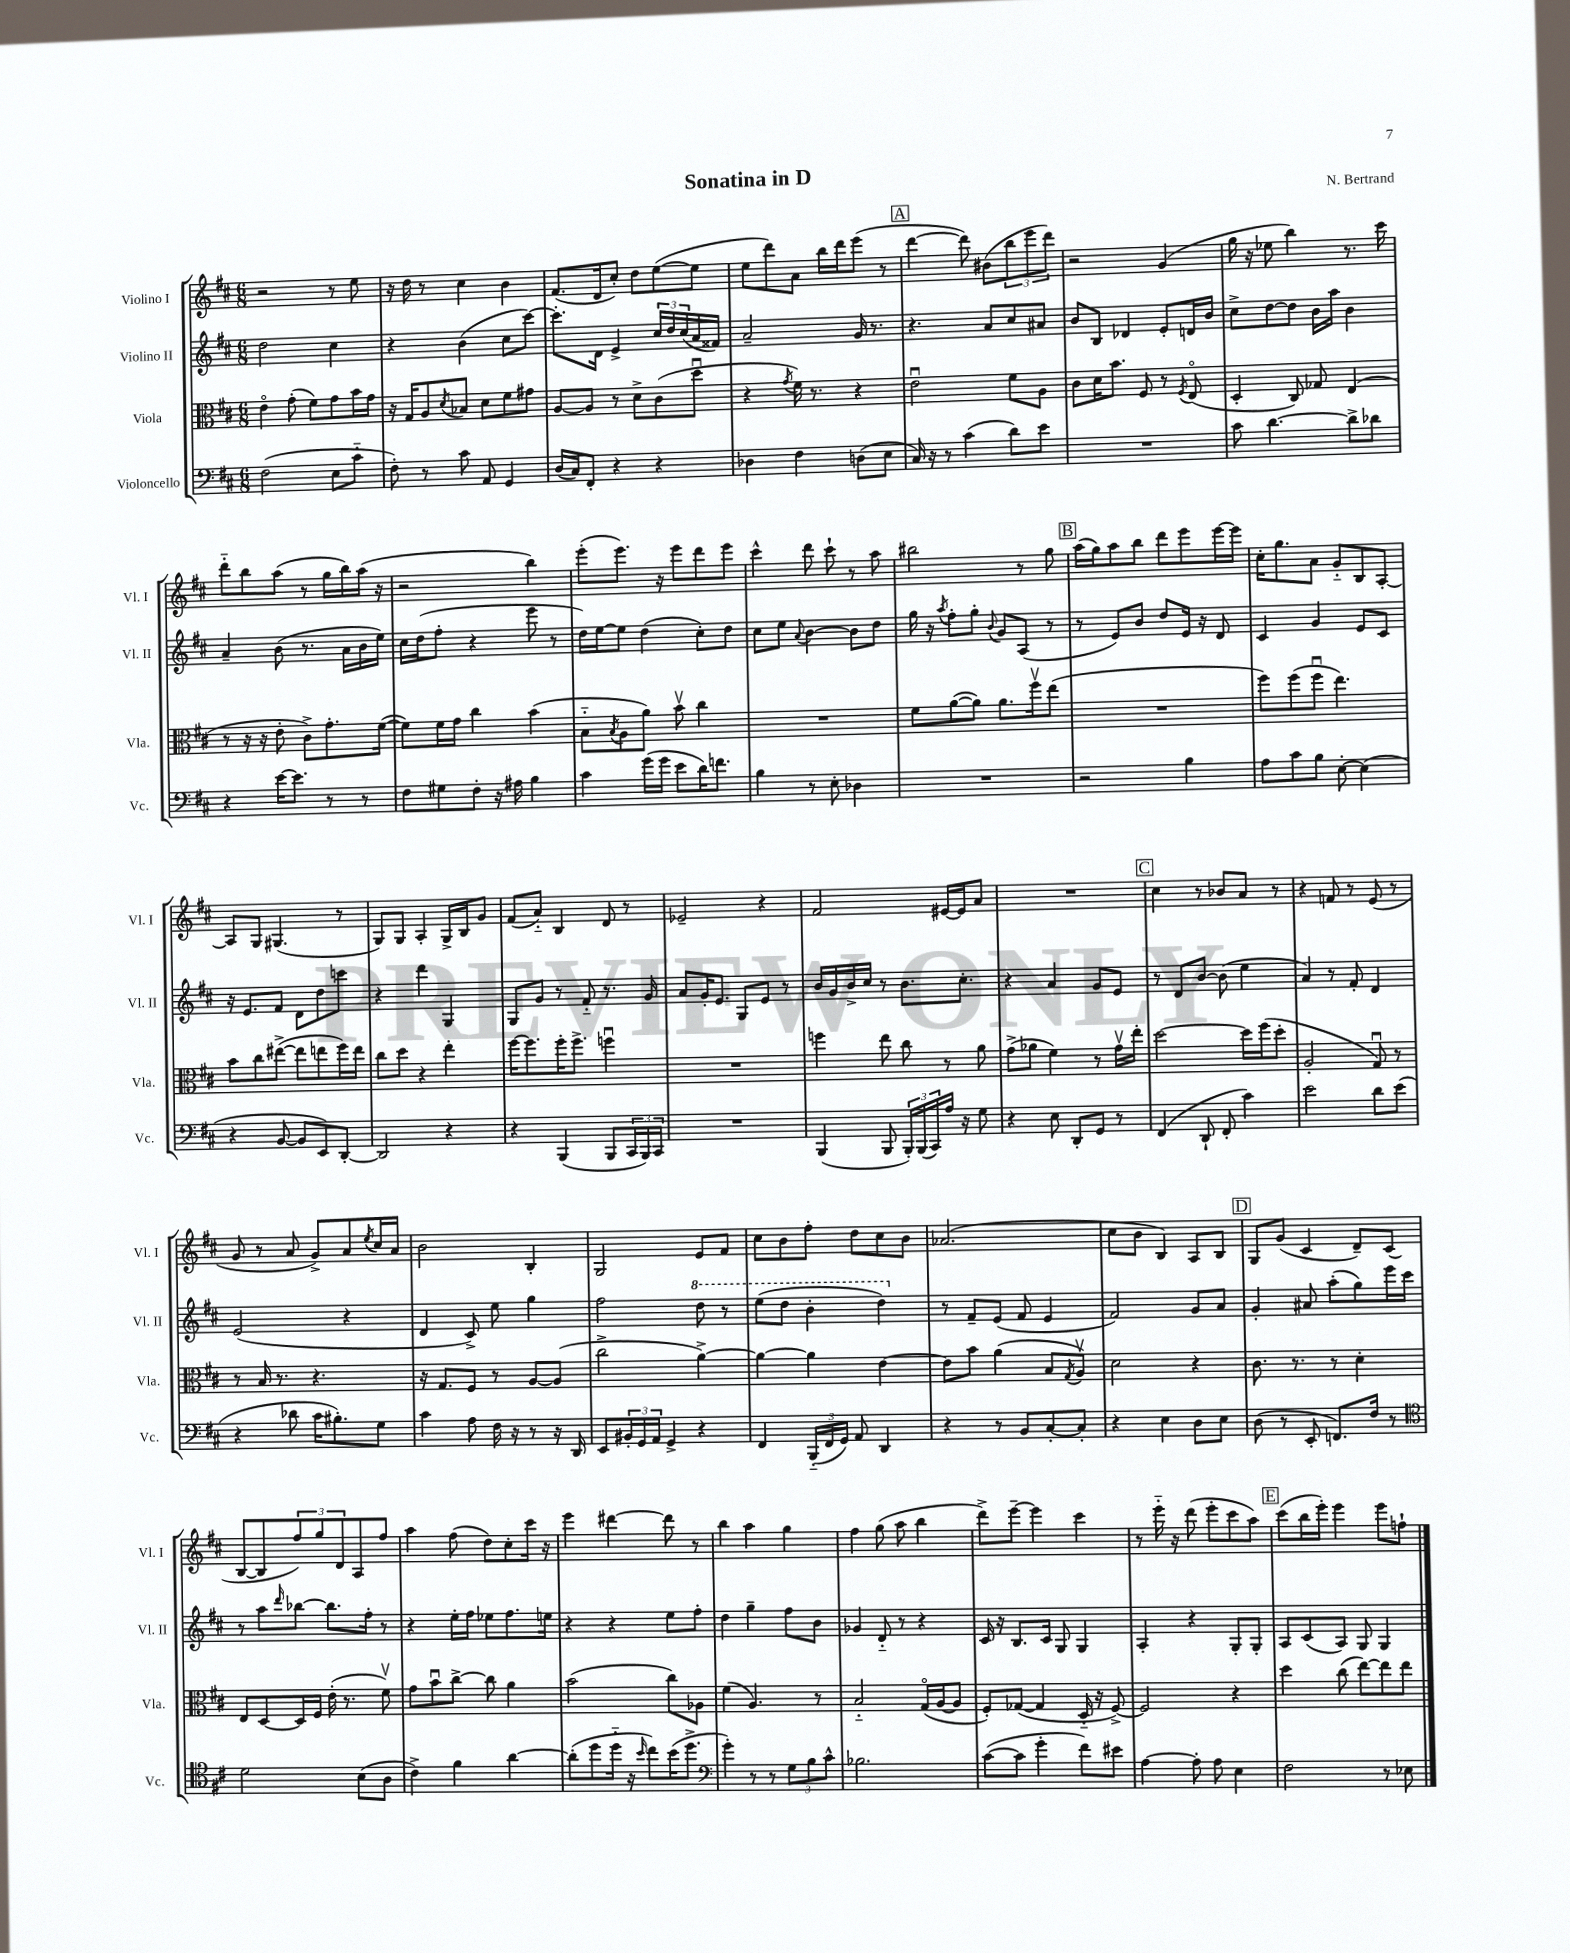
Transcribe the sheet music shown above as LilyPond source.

\header { title = "Sonatina in D" composer = "N. Bertrand" }
<<
\new StaffGroup <<
\new Staff = "s0" \with { instrumentName = "Violino I" shortInstrumentName = "Vl. I" } {
    \clef treble \key d \major \numericTimeSignature \time 6/8
    r2 r8 e''8 |
    r16 d''16 r8 cis''4 b'4 |
    fis'8.( d'16 cis''8-.) d''8 e''8~( e''8 |
    e''8 d'''8) a'8 b''16 d'''16 e'''8( r8 |
    \mark \markup { \box "A" } d'''4~ d'''8) bis'8( \tuplet 3/2 { b''8 e'''8 d'''8) } |
    r2 g'4( |
    g''16 r16 ees''8 b''4) r8. cis'''16 |
    d'''8-_ b''8 a''8( r8 g''16 b''16) a''16( r16 |
    r2 b''4) |
    e'''8-.( e'''8.) r16 e'''8 d'''8 e'''8 |
    cis'''4-^ d'''8 cis'''8-! r8 a''8 |
    bis''2 r8 g''8 |
    \mark \markup { \box "B" } a''16( g''16) a''8 b''8 d'''8 e'''8 e'''16~ e'''16 |
    cis''16-. g''8. a'8 g'8-_ b8 a8~-. |
    a8 g8 gis4.( r8 |
    g8) g8 a4-. g16-> b16 g'8 |
    fis'8( a'8-_) b4 d'8 r8 |
    ees'2-- r4 |
    fis'2 eis'16~ eis'16 a'8 |
    R2. |
    \mark \markup { \box "C" } cis''4 r8 bes'8 a'8 r8 |
    r4 f'8 r8 e'8( r8 |
    g'8 r8 a'8 g'8->) a'8 \acciaccatura { e''8 } cis''16 a'16 |
    b'2 b4-. |
    g2 e'8 fis'8 |
    cis''8 b'8 fis''8-. d''8 cis''8 b'8 |
    aes'2.( |
    cis''8 b'8 b4) a8 b8 |
    \mark \markup { \box "D" } g8 g'8( cis'4 d'8--) cis'8( |
    b8~ b8 \tuplet 3/2 { fis''8) g''8 d'8 } a8 fis''8 |
    a''4 fis''8( d''8) cis''8-. cis'''16 r16 |
    e'''4 dis'''4~ dis'''8 r8 |
    b''4 a''4 g''4 |
    fis''4 g''8( a''8 b''4 |
    d'''8->) e'''8~-- e'''4 cis'''4 |
    r8 e'''16-_ r16 d'''8( e'''8-. cis'''8 a''8) |
    \mark \markup { \box "E" } cis'''8( b''16 e'''16-.) e'''4 e'''8 f''8-! \bar "|." |
}
\new Staff = "s1" \with { instrumentName = "Violino II" shortInstrumentName = "Vl. II" } {
    \clef treble \key d \major \numericTimeSignature \time 6/8
    d''2 cis''4 |
    r4 b'4( cis''8 cis'''8~) |
    cis'''8.-. d'16 e'4-> \tuplet 3/2 { cis''16 d''16 cis''16( } a'16 fisis'16) |
    a'2-- g'16 r8. |
    \mark \markup { \box "A" } r4. a'8 cis''8 ais'8 |
    b'8 b8 des'4 e'8-. d'16 b'16 |
    cis''8-> d''8~ d''8 b'16 a''16 b'4 |
    a'4-- b'8( r8. a'16 b'16 e''16) |
    cis''16 d''16( fis''8-. r4 e'''8 r8 |
    d''16) e''16~ e''8 d''4( cis''8-.) d''8 |
    cis''8 e''8 \appoggiatura { a'8 } b'4~ b'8 d''8 |
    g''16 r16 \acciaccatura { a''8 } fis''8-. g''8-. \appoggiatura { b'8 } g'8 a8( r8 |
    \mark \markup { \box "B" } r8 e'8) b'8 d''8 e'16 r16 d'8 |
    cis'4 g'4 e'8 cis'8 |
    r16 e'8. fis'8 d'8 d''8 c'''8 |
    r4 d'''4 g4 |
    g8 g'8 r8 fis'8-_ r8. g'16 |
    a'8 g'16-. e'8. g8 e'8 r8 |
    b'16 g'16 b'16-> cis''16 r8 b'8. cis''8.-. |
    r4 a'4 g'8 e'8 |
    \mark \markup { \box "C" } r8 d'8 b'8~ b'8( e''4 |
    a'4) r8 fis'8-. d'4 |
    e'2( r4 |
    d'4 cis'8->) e''8 g''4 |
    fis''2 \ottava #1 d'''8 r8 |
    e'''8( d'''8 b''4-. d'''4) \ottava #0 |
    r8 fis'8-- e'8( fis'8 e'4 |
    fis'2) g'8 a'8 |
    \mark \markup { \box "D" } g'4-. ais'8 a''8-.( g''8) e'''16 cis'''16 |
    r8 a''8 \grace { d'''16 } bes''8~ bes''8. fis''16-. r8 |
    r4 e''16-. fis''16 ees''8 fis''8. e''16 |
    r4 r4 e''8 fis''8-. |
    d''4 g''4-- fis''8 b'8 |
    ges'4 d'8-_ r8 r4 |
    cis'16 r16 b8. cis'16 g8 g4 |
    a4-. r4 g8-. g8-. |
    \mark \markup { \box "E" } a8 cis'8( a8) g8 g4 \bar "|." |
}
\new Staff = "s2" \with { instrumentName = "Viola" shortInstrumentName = "Vla." } {
    \clef alto \key d \major \numericTimeSignature \time 6/8
    e'4\flageolet g'8-.( fis'8) g'8 b'16 g'16 |
    r16 g16 a8 \acciaccatura { d'8 } bes8 d'8 fis'8 gis'8 |
    a8~ a8 r8 d'8-> cis'8( d''8\downbow |
    r4 \acciaccatura { g'8 } fis'16) r8. r4 |
    \mark \markup { \box "A" } e'2\downbow fis'8 a8 |
    cis'8 d'16 b'8. fis8 r8 \acciaccatura { fis8 } e8\flageolet( |
    d4-. cis8) ges8 e4( |
    r8 r16 r16 e'8-. cis'8->) g'8.-. fis'16~( |
    fis'8) fis'16 g'16 cis''4 b'4( |
    b8-_ \acciaccatura { b8 } a8 a'8) b'8\upbow cis''4 |
    R2. |
    fis'8 a'8~( a'8) a'8. fis''16\upbow e''8( |
    \mark \markup { \box "B" } R2. |
    fis''8) fis''8( fis''8\downbow e''4.) |
    b'8 cis''8 eis''8~->( eis''8 e''8 fis''16) e''16 |
    cis''8 d''8 r4 e''4-. |
    fis''16~ fis''8. fis''16-. fis''8.-> f''4\downbow |
    R2. |
    f''4 e''8 cis''8 r8 a'8 |
    g'8->( aes'8 fis'4) r8 g'16\upbow e''16-. |
    \mark \markup { \box "C" } d''2~ d''16 fis''16( d''8-. |
    a2-. g8\downbow) r8 |
    r8 b16 r8. r4. |
    r16 g8. fis8 r8 a8~ a8( |
    cis''2-> a'4~->) |
    a'4~ a'4 e'4~ |
    e'8 b'8 a'4( b8 \acciaccatura { g8 } a8\upbow) |
    d'2 r4 |
    \mark \markup { \box "D" } cis'8. r8. r8 d'4-. |
    e8 d8~ d16 fis16 e'16-.( r8. fis'8\upbow) |
    g'8 b'8\downbow cis''8~-> cis''8 a'4 |
    b'2( cis''8) aes8 |
    fis'4( a4.) r8 |
    b2-_ g16\flageolet( a16~ a8 |
    fis8-.) ges8~( ges4 d16-_ r16 fis8~->) |
    fis2 r4 |
    \mark \markup { \box "E" } d''4 cis''8( e''8~) e''8 e''8 \bar "|." |
}
\new Staff = "s3" \with { instrumentName = "Violoncello" shortInstrumentName = "Vc." } {
    \clef bass \key d \major \numericTimeSignature \time 6/8
    fis2( e8 cis'8-_ |
    fis8-.) r8 cis'8 a,8 g,4 |
    d16( cis16) fis,8-. r4 r4 |
    des4 fis4 d8( e8 |
    \mark \markup { \box "A" } cis16) r16 r8 cis'4( d'8) e'8 |
    R2. |
    cis'8 d'4.~ d'8-> des'8 |
    r4 e'16~ e'8. r8 r8 |
    fis8 gis8 fis8-. r16 ais16 b4 |
    cis'4 g'16( g'16 e'8 d'16) f'8. |
    b4 r8 e8-. des4 |
    R2. |
    \mark \markup { \box "B" } r2 b4 |
    a8 cis'8 b8 e8~-. e4( |
    r4 b,8~ b,8 e,8) d,8~-. |
    d,2 r4 |
    r4 b,,4( b,,8 \tuplet 3/2 { cis,16 b,,16) cis,16 } |
    R2. |
    b,,4( b,,8 \tuplet 3/2 { b,,16-.) b,,16( cis,16) } a16 r16 g8 |
    r4 e8 d,8-. g,8 r8 |
    \mark \markup { \box "C" } fis,4( d,8-! fis,8-. cis'4) |
    e'2 d'8 e'8( |
    r4 des'8 cis'16 bis8.-.) g8 |
    cis'4 a8 fis16 r16 r8 r16 d,16 |
    e,8 \tuplet 3/2 { bis,16-. g,16 a,16 } g,4-> r4 |
    fis,4 \tuplet 3/2 { b,,16-_( fis,16 g,16) } a,8 d,4 |
    r4 r8 b,8 cis8~-. cis8-. |
    r4 e4 d8 e8 |
    \mark \markup { \box "D" } d8( r8 e,8-. f,8.) fis16 r8 |
    \clef tenor d'2 b8( a8 |
    cis'4->) fis'4 a'4~ |
    a'8-.( d''8 d''16-_ r16 \grace { b'16 } cis''8) b'16( d''8.-> |
    \clef bass g'4-.) r8 r8 \tuplet 3/2 { g8 b8 cis'8-^ } |
    bes2. |
    cis'8~( cis'8 g'4-. fis'8) eis'8 |
    a4~ a8-. a8 e4 |
    \mark \markup { \box "E" } fis2 r8 ees8 \bar "|." |
}
>>
>>
\layout { \context { \Score \remove "Bar_number_engraver" } }
